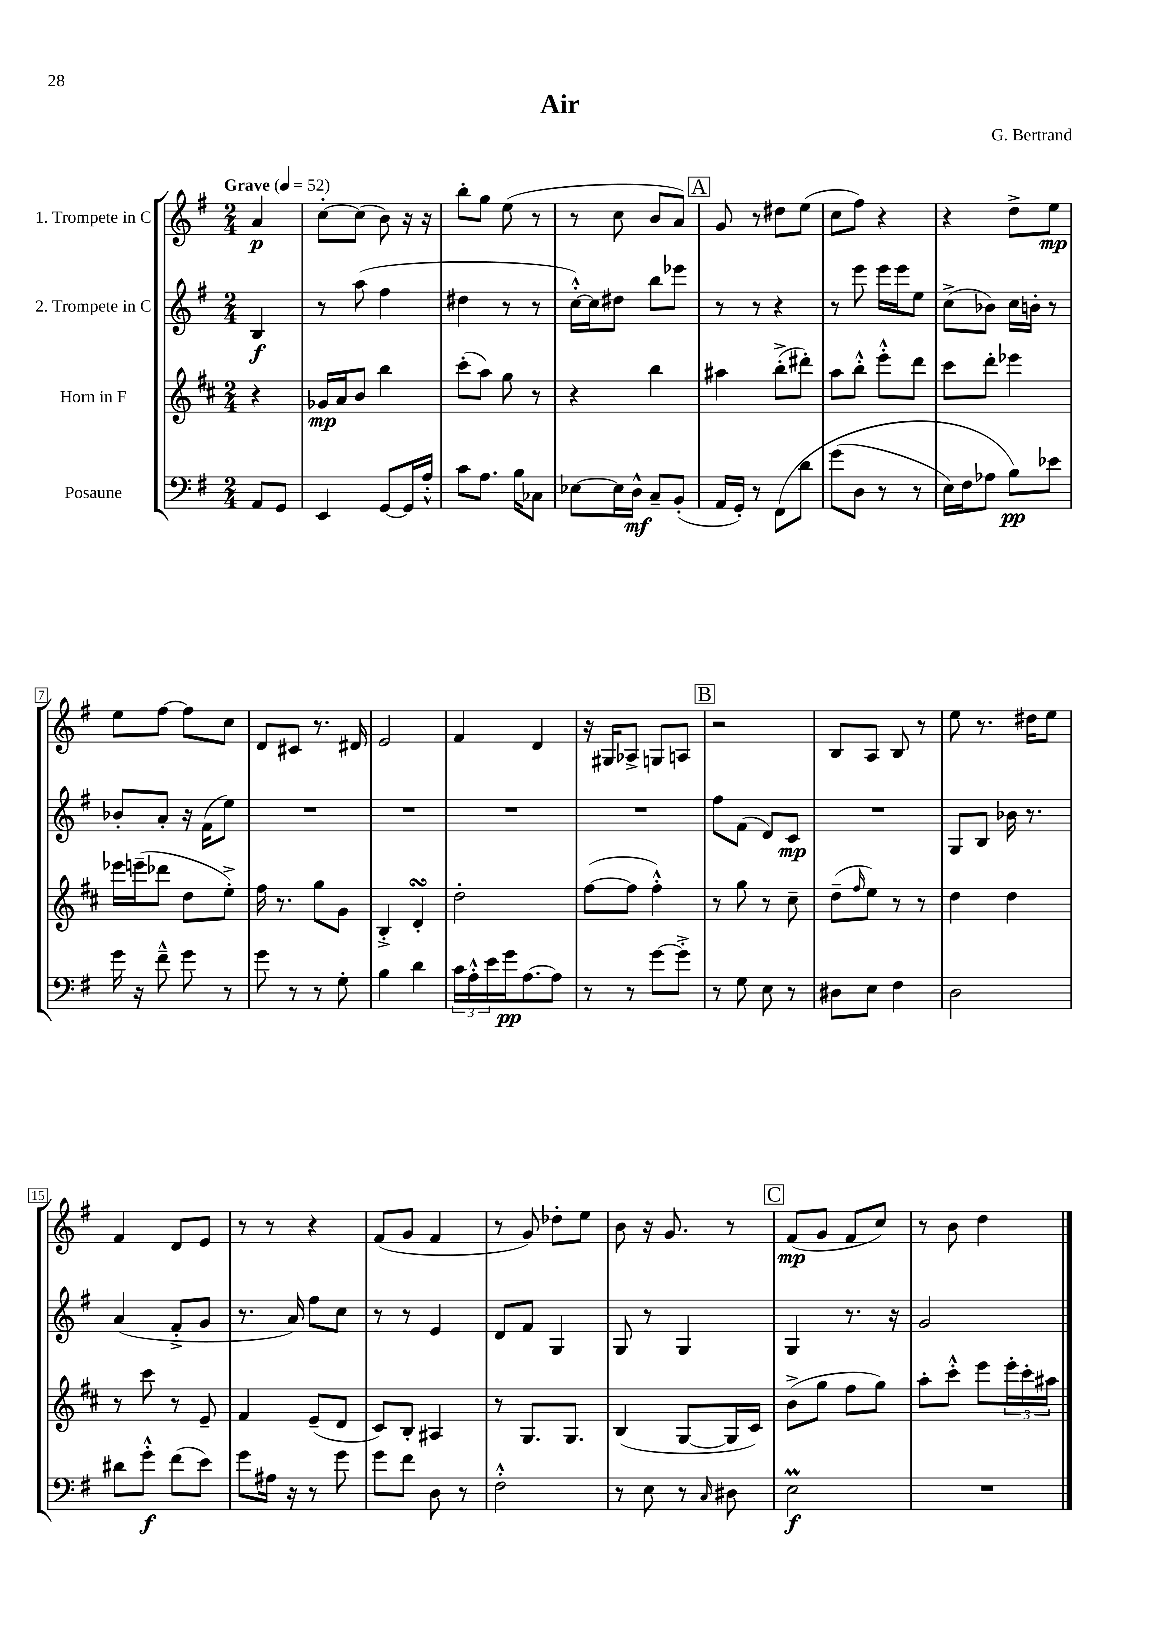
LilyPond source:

\header { title = "Air" composer = "G. Bertrand" }
<<
\new StaffGroup <<
\new Staff = "s0" \with { instrumentName = "1. Trompete in C" } {
    \clef treble \key g \major \numericTimeSignature \time 2/4 \partial 4 \tempo "Grave" 4 = 52
    a'4\p |
    c''8~-. c''8( b'8) r16 r16 |
    b''8-. g''8 e''8( r8 |
    r8 c''8 b'8 a'8) |
    \mark \markup { \box "A" } g'8 r8 dis''8 e''8( |
    c''8 fis''8) r4 |
    r4 d''8-> e''8\mp |
    e''8 fis''8~ fis''8 c''8 |
    d'8 cis'8 r8. dis'16 |
    e'2 |
    fis'4 d'4 |
    r16 gis16 aes8-> g8 a8 |
    \mark \markup { \box "B" } r2 |
    b8 a8 b8 r8 |
    e''8 r8. dis''16 e''8 |
    fis'4 d'8 e'8 |
    r8 r8 r4 |
    fis'8( g'8 fis'4 |
    r8 g'8) des''8-. e''8 |
    b'8 r16 g'8. r8 |
    \mark \markup { \box "C" } fis'8\mp( g'8 fis'8 c''8) |
    r8 b'8 d''4 \bar "|." |
}
\new Staff = "s1" \with { instrumentName = "2. Trompete in C" } {
    \clef treble \key g \major \numericTimeSignature \time 2/4 \partial 4
    b4\f |
    r8 a''8( fis''4 |
    dis''4 r8 r8 |
    c''16~-.-^) c''16 dis''8 b''8 ees'''8 |
    \mark \markup { \box "A" } r8 r8 r4 |
    r8 e'''8 e'''16 e'''16 e''8 |
    c''8->( bes'8) c''16 b'16-. r8 |
    bes'8-. a'8-. r16 fis'16( e''8) |
    R2 |
    R2 |
    R2 |
    R2 |
    \mark \markup { \box "B" } fis''8 fis'8( d'8) c'8\mp |
    R2 |
    g8 b8 bes'16 r8. |
    a'4( fis'8-.-> g'8 |
    r8. a'16) fis''8 c''8 |
    r8 r8 e'4 |
    d'8 fis'8 g4 |
    g8 r8 g4 |
    \mark \markup { \box "C" } g4 r8. r16 |
    g'2 \bar "|." |
}
\new Staff = "s2" \with { instrumentName = "Horn in F" } {
    \clef treble \key d \major \numericTimeSignature \time 2/4 \partial 4
    r4 |
    ges'16\mp a'16 b'8 b''4 |
    cis'''8-.( a''8) g''8 r8 |
    r4 b''4 |
    \mark \markup { \box "A" } ais''4 b''8-.->( dis'''8-.) |
    a''8 b''8-.-^ e'''8-.-^ d'''8 |
    cis'''8 d'''8-. ees'''4 |
    ees'''16 e'''16--( des'''8 d''8 e''8-.->) |
    fis''16 r8. g''8 g'8 |
    b4-.-> d'4-.\turn |
    d''2-. |
    fis''8~( fis''8 fis''4-.-^) |
    \mark \markup { \box "B" } r8 g''8 r8 cis''8-- |
    d''8--( \grace { fis''16 } e''8) r8 r8 |
    d''4 d''4 |
    r8 cis'''8 r8 e'8-- |
    fis'4 e'8--( d'8 |
    cis'8) b8-. ais4 |
    r8 g8. g8. |
    b4( g8~ g16 cis'16) |
    \mark \markup { \box "C" } b'8->( g''8 fis''8 g''8) |
    a''8-. cis'''8-.-^ e'''8 \tuplet 3/2 { e'''16-. cis'''16-. ais''16 } \bar "|." |
}
\new Staff = "s3" \with { instrumentName = "Posaune" } {
    \clef bass \key g \major \numericTimeSignature \time 2/4 \partial 4
    a,8 g,8 |
    e,4 g,8~ g,16 a16-.-^ |
    c'8 a8. b16 ces8 |
    ees8~ ees16 d16-^\mf c8-- b,8-.( |
    \mark \markup { \box "A" } a,16 g,16-.) r8 fis,8\( d'8 |
    g'8( d8 r8 r8 |
    e16) fis16 aes8 b8\pp\) ees'8 |
    g'16 r16 fis'8---^ g'8 r8 |
    g'8 r8 r8 g8-. |
    b4 d'4 |
    \tuplet 3/2 { c'16 a16-.-^ e'16 } g'16\pp a8.~ a8 |
    r8 r8 g'8~ g'8-.-> |
    \mark \markup { \box "B" } r8 g8 e8 r8 |
    dis8 e8 fis4 |
    d2 |
    dis'8 g'8-.-^\f fis'8( e'8) |
    g'8 ais16 r16 r8 g'8 |
    g'8 fis'8 d8 r8 |
    fis2-.-^ |
    r8 e8 r8 \grace { c16 } dis8 |
    \mark \markup { \box "C" } e2\prall\f |
    R2 \bar "|." |
}
>>
>>
\layout { \context { \Score \override BarNumber.stencil = #(make-stencil-boxer 0.1 0.3 ly:text-interface::print) } }
